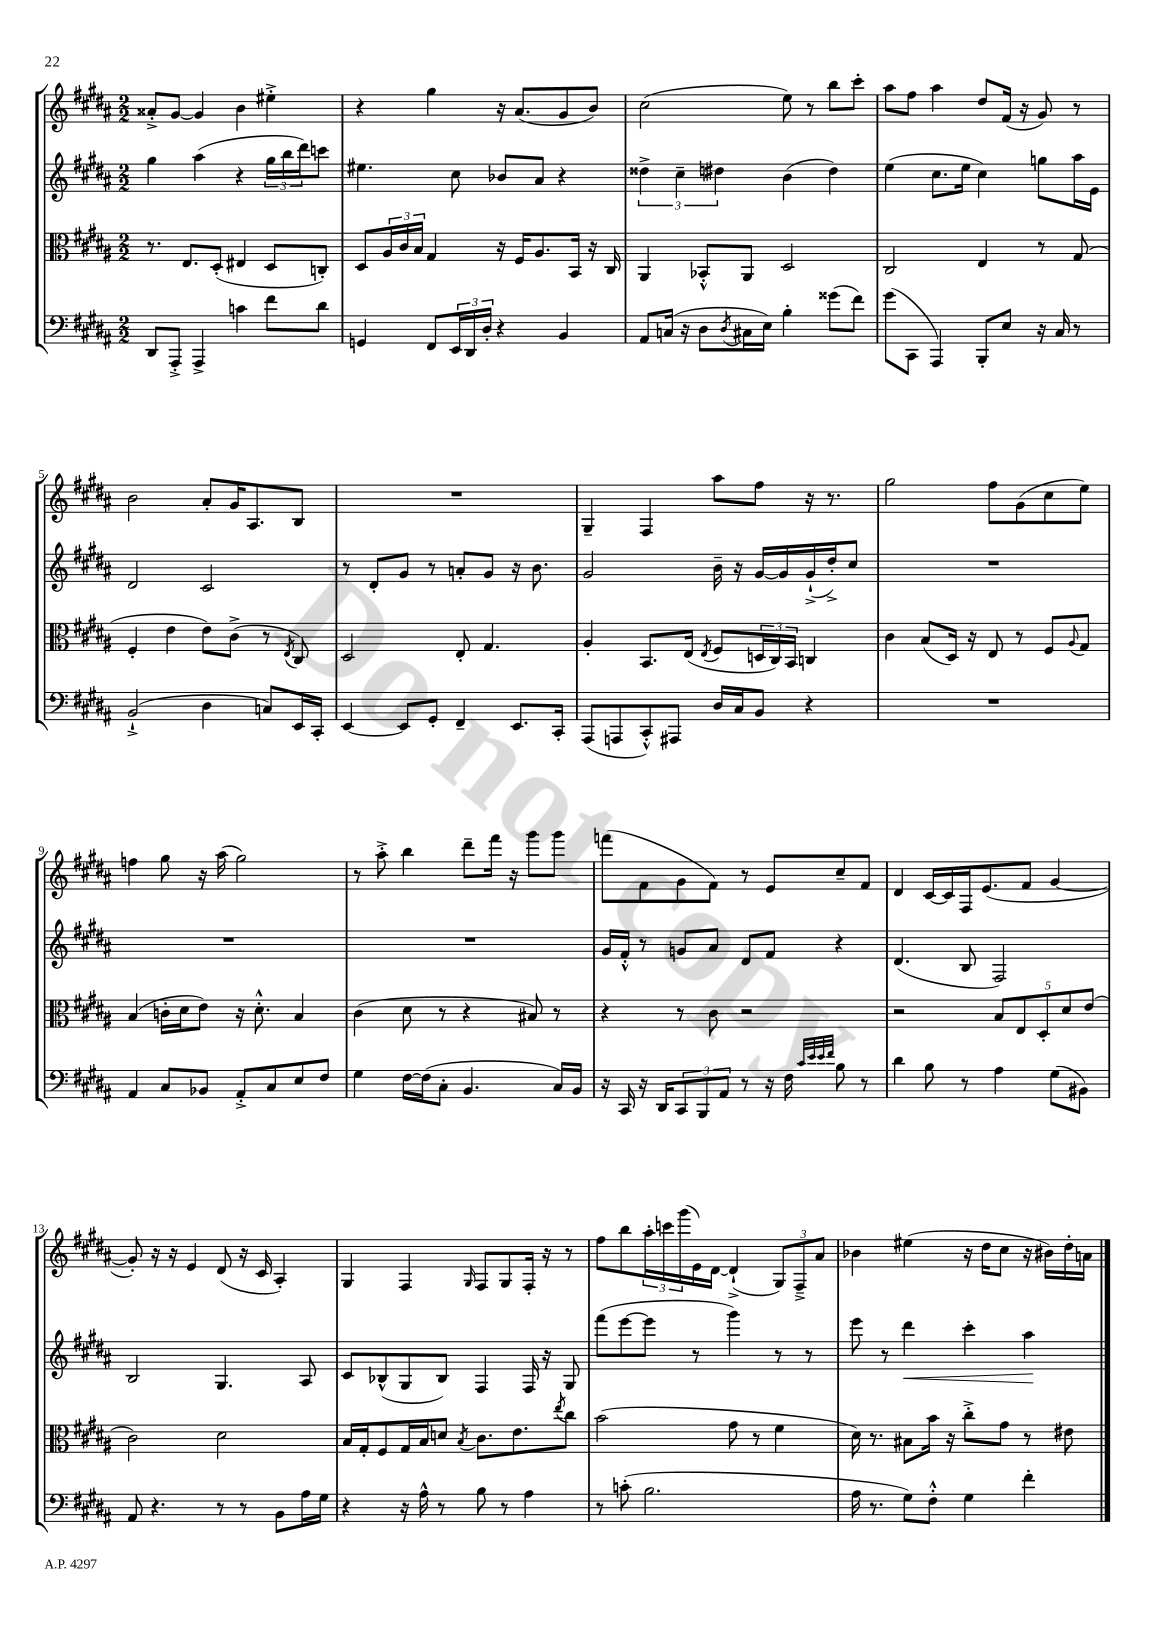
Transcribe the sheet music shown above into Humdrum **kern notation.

**kern	**kern	**kern	**kern
*staff4	*staff3	*staff2	*staff1
*clefF4	*clefC3	*clefG2	*clefG2
*k[f#c#g#d#a#]	*k[f#c#g#d#a#]	*k[f#c#g#d#a#]	*k[f#c#g#d#a#]
*M2/2	*M2/2	*M2/2	*M2/2
8DD#	8.r	4gg#	8a##'^
8AAA#'^	.	.	[8g#
.	8.E	.	.
4AAA#^	.	(4aa#	4g#]
.	(8D#'	.	.
4c	4E#	4r	4b
8f#	8D#	24gg#	4ee#'^
.	.	24bb	.
.	.	24ddd#)	.
8d#	8C')	8ccc	.
=	=	=	=
4GG	8D#	4.ee#	4r
.	24A#	.	.
.	24c#	.	.
.	24B	.	.
8FF#	4G#	.	4gg#
24EE	.	8cc#	.
24DD#	.	.	.
24D#'	.	.	.
4r	16r	8b-	16r
.	16F#	.	(8.a#
.	8.A#	8a#	.
4BB	.	4r	8g#
.	16BB	.	.
.	16r	.	8b)
.	16C#	.	.
=	=	=	=
8AA#	4AA#	6dd##^	(2cc#
(16C	.	.	.
.	.	6cc#~	.
16r	.	.	.
8D#	8BB-'^^	.	.
.	.	6dd#	.
8qD#	.	.	.
16C#	8AA#	.	.
16E)	.	.	.
4B'	2D#	(4b	8ee)
.	.	.	8r
(8g##	.	4dd#)	8bb
8f#)	.	.	8ccc#'
=	=	=	=
(8g#	2C#	(4ee	8aa#
8CC#	.	.	8ff#
4AAA#)	.	8.cc#	4aa#
.	.	16ee	.
8BBB'	4E	4cc#)	8dd#
8E	.	.	(16f#
.	.	.	16r
16r	8r	8gg	8g#)
16C#	.	.	.
8r	(8G#	16aa#	8r
.	.	16e	.
=	=	=	=
(2BB`^	4F#'	2d#	2b
.	4e	.	.
4D#	8e)	2c#	8a#'
.	(8c#^	.	16g#
.	.	.	8.A#
8C)	8r	.	.
.	8qE	.	.
16EE	8C#)	.	8B
16CC#'	.	.	.
=	=	=	=
[4EE	2D#	8r	1r
.	.	8d#'	.
8EE]	.	8g#	.
8GG#'	.	8r	.
4FF#~	8E'	8a'	.
.	4.G#	8g#	.
8.EE	.	16r	.
.	.	8.b	.
16CC#'	.	.	.
=	=	=	=
(8AAA#	4A#'	2g#	4G#~
8AAA	.	.	.
8CC#'^^)	8.BB	.	4F#
8AAA#	.	.	.
.	(16E	.	.
.	8qE	.	.
16D#	8F#	16b~	8aa#
16C#	.	16r	.
8BB	24D	[16g#	8ff#
.	24C#)	.	.
.	.	16g#]	.
.	24BB	.	.
4r	4C	(16g#`^	16r
.	.	16dd#'^)	8.r
.	.	8cc#	.
=	=	=	=
1r	4c#	1r	2gg#
.	(8B	.	.
.	16D#)	.	.
.	16r	.	.
.	8E	.	8ff#
.	8r	.	(8g#
.	8F#	.	8cc#
.	8qqA#	.	.
.	8G#	.	8ee)
=	=	=	=
4AA#	(4B	1r	4ff
8C#	16c'	.	8gg#
.	16d#	.	.
8BB-	8e)	.	16r
.	.	.	(16aa#
8AA#'^	16r	.	2gg#)
.	8.d#'^^	.	.
8C#	.	.	.
8E	4B	.	.
8F#	.	.	.
=	=	=	=
4G#	(4c#	1r	8r
.	.	.	8aa#'^
[16F#	8d#	.	4bb
(16F#]	.	.	.
8C#'	8r	.	.
4.BB	4r	.	8ddd#~
.	.	.	16fff#
.	.	.	16r
.	8B#)	.	8ggg#
16C#)	8r	.	8ggg#
16BB	.	.	.
=	=	=	=
16r	4r	16g#	(8fff
16CC#	.	16f#'^^	.
16r	.	8r	8f#
16DD#	.	.	.
12CC#	8r	8g	8g#
12BBB	.	.	.
.	8c#	8a#	8f#)
12AA#	.	.	.
8r	2r	8d#	8r
16r	.	8f#	8e
16F#	.	.	.
32qqc#	.	.	.
32qqe	.	.	.
32qqe	.	.	.
32qqf#	.	.	.
8B	.	4r	8cc#~
8r	.	.	8f#
=	=	=	=
4d#	2r	(4.d#	4d#
8B	.	.	[16c#
.	.	.	16c#]
8r	.	8B	16F#
.	.	.	(8.e
4A#	10B	2F#)	.
.	10E	.	.
.	.	.	8f#
.	10D#'	.	.
(8G#	.	.	[4g#
.	10d#	.	.
8BB#)	.	.	.
.	(10e	.	.
=	=	=	=
8AA#	2c#)	2B	8g#'])
4.r	.	.	16r
.	.	.	16r
.	.	.	4e
8r	2d#	4.G#	(8d#
8r	.	.	16r
.	.	.	16c#
8BB	.	.	4A#')
16A#	.	8A#	.
16G#	.	.	.
=	=	=	=
4r	16B	8c#	4G#
.	16G#'	.	.
.	8F#	(8B-^^	.
16r	16G#	8G#	4F#
16A#^^	16B	.	.
8r	8d	8B-)	.
.	8qB	.	16qqG#
8B	8.c#	4F#	8F#
8r	.	.	8G#
.	8.e	.	.
4A#	.	16F#	16F#'
.	.	16r	16r
.	8qee	.	.
.	8cc#	8G#	8r
=	=	=	=
8r	(2b	(8fff#	8ff#
(8c'	.	[8eee	8bb
2.B	.	8eee]	24aa#'
.	.	.	24ccc
.	.	.	(24ggg#
.	.	8r	16e)
.	.	.	[16d#
.	8g#	4ggg#)	(4d#`^]
.	8r	.	.
.	4f#	8r	12G#)
.	.	.	12F#~^
.	.	8r	.
.	.	.	12a#
=	=	=	=
16A#	16d#)	8eee	4b-
8.r	8.r	.	.
.	.	8r	.
8G#)	8B#	4ddd#	(4ee#
8F#'^^	16b	.	.
.	16r	.	.
4G#	8cc#'^	4ccc#'	16r
.	.	.	16dd#
.	8g#	.	8cc#
4f#'	8r	4aa#	16r
.	.	.	16b#)
.	8e#	.	16dd#'
.	.	.	16a
==	==	==	==
*-	*-	*-	*-
